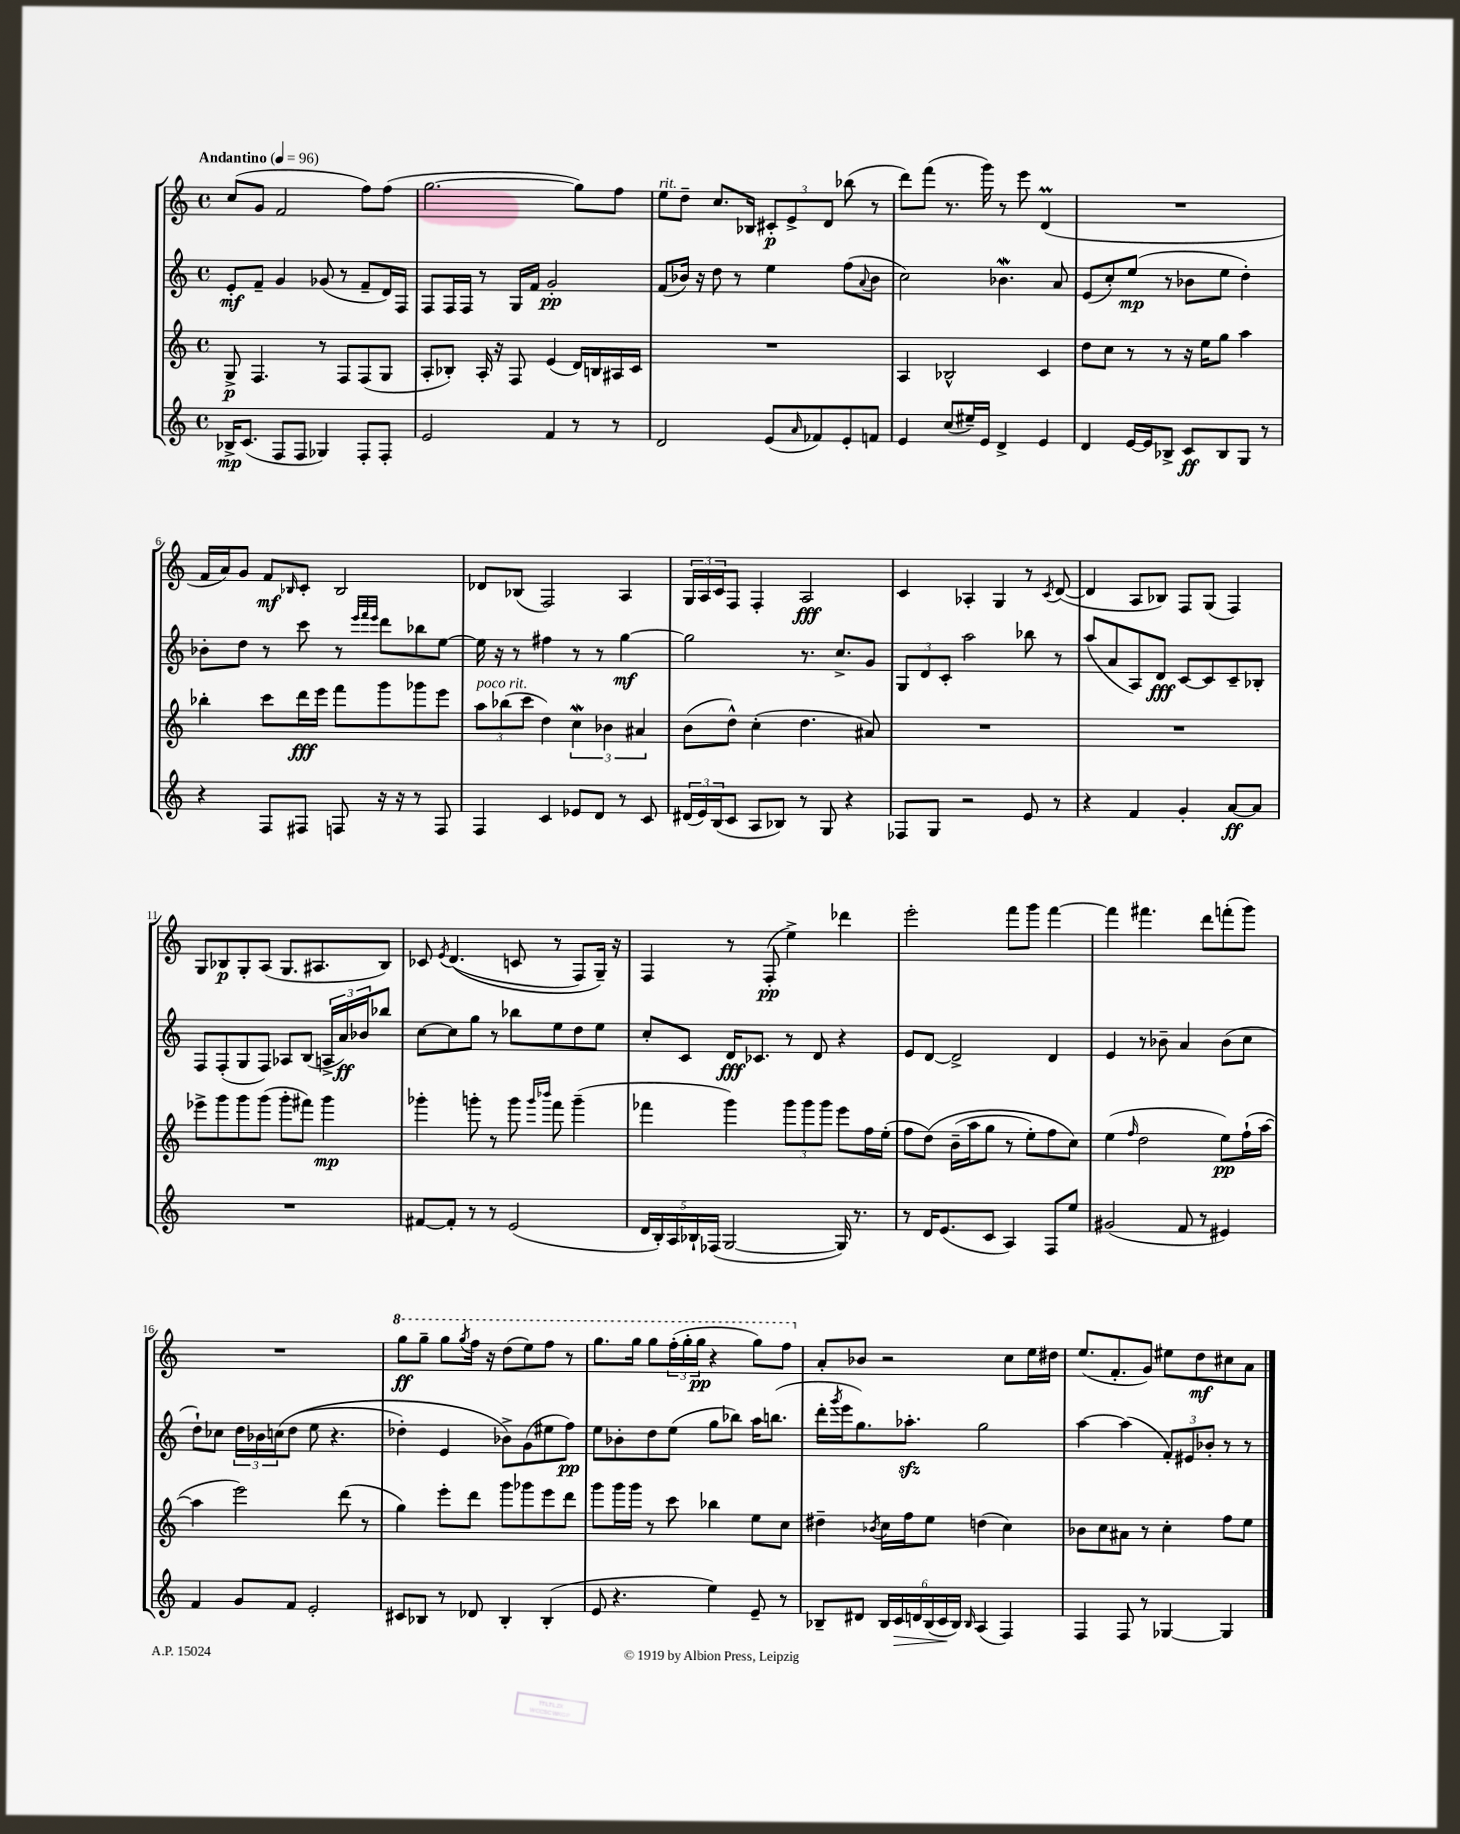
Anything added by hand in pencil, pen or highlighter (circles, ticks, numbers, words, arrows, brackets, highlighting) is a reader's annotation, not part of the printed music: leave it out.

**kern	**dynam	**kern	**dynam	**kern	**dynam	**kern	**dynam
*part4	*part4	*part3	*part3	*part2	*part2	*part1	*part1
*staff4	*staff4	*staff3	*staff3	*staff2	*staff2	*staff1	*staff1
*clefG2	*	*clefG2	*	*clefG2	*	*clefG2	*
*k[]	*	*k[]	*	*k[]	*	*k[]	*
*M4/4	*	*M4/4	*	*M4/4	*	*M4/4	*
*met(c)	*	*met(c)	*	*met(c)	*	*met(c)	*
*MM96	*	*MM96	*	*MM96	*	*MM96	*
=1	=1	=1	=1	=1	=1	=1	=1
!	!	!	!	!	!	!LO:TX:a:B:t=Andantino	!
16B-X^/KL	mp	8G^/	p	8e'/L	mf	(8cc/L	.
(8.c/J	.	.	.	.	.	.	.
.	.	4.F/	.	8f~/J	.	8g/J	.
8F/L	.	.	.	4g/	.	2f/	.
8F/J	.	.	.	.	.	.	.
4G-X/)	.	8r	.	(8g-X/	.	.	.
.	.	8F/L	.	8r	.	.	.
8F'/L	.	(8F/	.	8f~/L	.	8ff\L)	.
8F'/J	.	8G/J	.	16d/L)	.	(8ff\J	.
.	.	.	.	16F/JJ	.	.	.
=2	=2	=2	=2	=2	=2	=2	=2
2e/	.	8A'/L	.	8F/L	.	[2.gg\	.
.	.	8B-X'/J)	.	16F/L	.	.	.
.	.	.	.	16F/JJ	.	.	.
.	.	16A'/	.	8r	.	.	.
.	.	16r	.	.	.	.	.
.	.	8F/	.	16G/LL	.	.	.
.	.	.	.	16f/JJ	.	.	.
4f/	.	(4e/	.	2g'/	pp	.	.
8r	.	16d/LL)	.	.	.	8gg\L])	.
.	.	16Bn/	.	.	.	.	.
8r	.	16A#X/	.	.	.	8ff\J	.
.	.	16c/JJ	.	.	.	.	.
=3	=3	=3	=3	=3	=3	=3	=3
!	!	!	!	!	!	!LO:TX:a:i:t=rit.	!
2d/	.	1r	.	(8f/L	.	8ee\L	.
.	.	.	.	16b-X/Jk)	.	8dd~\J	.
.	.	.	.	16r	.	.	.
.	.	.	.	8dd\	.	8.cc/L	.
.	.	.	.	8r	.	.	.
.	.	.	.	.	.	16B-X/Jk	.
(8e/L	.	.	.	4ee\	.	12c#X'/L	p
.	.	.	.	.	.	12e^/	.
16qqa/	.	.	.	.	.	.	.
8f-X/)	.	.	.	.	.	.	.
.	.	.	.	.	.	12d/J	.
8e'/	.	.	.	(8ff\L	.	(8bb-X\	.
.	.	.	.	8qqa/	.	.	.
8fn/J	.	.	.	8b-\J	.	8r	.
=4	=4	=4	=4	=4	=4	=4	=4
4e/	.	4A/	.	2cc\)	.	8ddd\L)	.
.	.	.	.	.	.	(8fff\J	.
(8cc/L	.	2B-X^^/	.	.	.	8.r	.
16ee#X~/L)	.	.	.	.	.	.	.
16e/JJ	.	.	.	.	.	16ggg\)	.
4d^/	.	.	.	4.b-Xw\	.	8r	.
.	.	.	.	.	.	8eee\	.
4e/	.	4c/	.	.	.	(4dM/	.
.	.	.	.	8a/	.	.	.
=5	=5	=5	=5	=5	=5	=5	=5
4d/	.	8dd\L	.	(8e/L	.	1r	.
.	.	8cc\J	.	8cc'/)	.	.	.
[16e/LL	.	8r	.	(8ee/J	mp	.	.
16e/J]	.	.	.	.	.	.	.
8B-X^/J	.	8r	.	8r	.	.	.
8c/L	ff	16r	.	8b-X\L	.	.	.
.	.	16ee\KL	.	.	.	.	.
8B-/	.	8gg\J	.	8ee\J	.	.	.
8G/J	.	4aa\	.	4dd'\)	.	.	.
8r	.	.	.	.	.	.	.
!!LO:LB:g=z
=6	=6	=6	=6	=6	=6	=6	=6
4r	.	4bb-X'\	.	8b-X'\L	.	16f/LL	.
.	.	.	.	.	.	16a/J)	.
.	.	.	.	8dd\J	.	8g/J	.
8F/L	.	8ccc\L	.	8r	.	8f/L	mf
.	.	.	.	.	.	16qqB-X/	.
8F#X/J	.	16ddd\L	fff	8ccc\	.	8c'/J	.
.	.	16eee\JJ	.	.	.	.	.
8Fn/	.	8fff\L	.	8r	.	2B-/	.
.	.	.	.	32qqeee/LLL	.	.	.
.	.	.	.	32qqfff/	.	.	.
.	.	.	.	32qqeee/JJJ	.	.	.
16r	.	8ggg\	.	8ddd\L	.	.	.
16r	.	.	.	.	.	.	.
8r	.	8ggg-X\	.	8bb-X\	.	.	.
8F/	.	8eee\J	.	[8ee\J	.	.	.
=7	=7	=7	=7	=7	=7	=7	=7
!	!	!LO:TX:a:i:t=poco rit.	!	!	!	!	!
4F/	.	12aa\L	.	16ee\]	.	8d-X/L	.
.	.	.	.	16r	.	.	.
.	.	(12bb-X\	.	.	.	.	.
.	.	.	.	8r	.	(8B-X/J	.
.	.	12ccc\J	.	.	.	.	.
4c/	.	4dd\)	.	4ff#X\	.	2F/)	.
8e-X/L	.	6ccw\	.	8r	.	.	.
8d/J	.	.	.	8r	.	.	.
.	.	6b-X\	.	.	.	.	.
8r	.	.	.	[4gg\	mf	4A/	.
.	.	6a#X/	.	.	.	.	.
8c/	.	.	.	.	.	.	.
=8	=8	=8	=8	=8	=8	=8	=8
(24d#X/LL	.	(8b\L	.	2gg\]	.	24G/LL	.
24e/)	.	.	.	.	.	24A/	.
(24B/J	.	.	.	.	.	24c/J	.
8c/J	.	8dd^^\J)	.	.	.	8F/J	.
8A/L	.	(4cc'\	.	.	.	4F'/	.
8B-X/J)	.	.	.	.	.	.	.
8r	.	4.dd\	.	8.r	.	2A/	fff
8G/	.	.	.	.	.	.	.
.	.	.	.	8.cc^/L	.	.	.
4r	.	.	.	.	.	.	.
.	.	8a#X/)	.	8g/J	.	.	.
=9	=9	=9	=9	=9	=9	=9	=9
8F-X/L	.	1r	.	12G/L	.	4c/	.
.	.	.	.	12d/	.	.	.
8G/J	.	.	.	.	.	.	.
.	.	.	.	12c'/J	.	.	.
2r	.	.	.	2aa\	.	4A-X'/	.
.	.	.	.	.	.	4G/	.
8e/	.	.	.	8bb-X\	.	8r	.
.	.	.	.	.	.	8qc/	.
8r	.	.	.	8r	.	([8d/	.
=10	=10	=10	=10	=10	=10	=10	=10
4r	.	1r	.	(8aa/L	.	4d/]	.
.	.	.	.	8a/	.	.	.
4f/	.	.	.	8A/)	.	8A/L	.
.	.	.	.	8d/J	fff	8B-X/J)	.
4g'/	.	.	.	[8c/L	.	8F/L	.
.	.	.	.	8c/]	.	(8G/J	.
[8a/L	ff	.	.	8c~/	.	4F/)	.
8a/J]	.	.	.	8B-X'/J	.	.	.
!!LO:LB:g=z
=11	=11	=11	=11	=11	=11	=11	=11
1r	.	8eee-X^\L	.	8F/L	.	8G/L	.
.	.	8ggg\	.	(8F'/	.	8B-X/	p
.	.	8ggg\	.	8G/	.	8G'/	.
.	.	(8ggg\J	.	8F/J)	.	(8A/J	.
.	.	8ggg'\L	.	8A-X/L	.	8.G/L	.
.	.	8fff#X\J)	.	(8B/J	.	.	.
.	.	.	.	.	.	8.A#X/	.
.	.	4ggg\	mp	24An^/LL	.	.	.
.	.	.	.	24a/)	ff	.	.
.	.	.	.	24b-X/J	.	.	.
.	.	.	.	8bb-X/J	.	8B-/J)	.
=12	=12	=12	=12	=12	=12	=12	=12
[8f#X/L	.	4ggg-X'\	.	[8cc\L	.	8c-X/	.
.	.	.	.	.	.	8qe/	.
8f#'/J]	.	.	.	8cc\]	.	((4.d/	.
8r	.	8gggn'\	.	8gg\J	.	.	.
8r	.	8r	.	8r	.	.	.
(2e/	.	8ggg\	.	8bb-X\L	.	8cn/	.
.	.	16qqggg/LL	.	.	.	.	.
.	.	16qqbbb-X/JJ	.	.	.	.	.
.	.	8fff\	.	8ee\	.	8r	.
.	.	(4ggg~\	.	8dd\	.	8F/L)	.
.	.	.	.	8ee\J	.	16G~/Jk)	.
.	.	.	.	.	.	16r	.
=13	=13	=13	=13	=13	=13	=13	=13
20d/LL	.	4fff-X\	.	8cc'/L	.	4F/	.
20B'/)	.	.	.	.	.	.	.
20A/	.	.	.	.	.	.	.
.	.	.	.	8c/J	.	.	.
20B-X`/	.	.	.	.	.	.	.
(20F-X/JJ	.	.	.	.	.	.	.
[2G/	.	4ggg\)	.	16d/KL	fff	8r	.
.	.	.	.	8.c-X/J	.	.	.
.	.	.	.	.	.	(8F'/	pp
.	.	12ggg\L	.	8r	.	4ee^\)	.
.	.	12ggg\	.	.	.	.	.
.	.	.	.	8d/	.	.	.
.	.	12ggg\J	.	.	.	.	.
16G/])	.	8eee\L	.	4r	.	4ddd-X\	.
8.r	.	.	.	.	.	.	.
.	.	16ff\L	.	.	.	.	.
.	.	(16ee'\JJ	.	.	.	.	.
=14	=14	=14	=14	=14	=14	=14	=14
8r	.	8ff\L	.	8e/L	.	2eee'\	.
16d/KL	.	(8dd\J)	.	[8d/J	.	.	.
(8.e/	.	.	.	.	.	.	.
.	.	(16b~\LL	.	2d^/]	.	.	.
.	.	16aa\J	.	.	.	.	.
8c/J	.	8gg\J	.	.	.	.	.
4A/)	.	8r	.	.	.	8fff\L	.
.	.	8ee'\L)	.	.	.	8ggg\J	.
8F/L	.	8ff\	.	4d/	.	[4fff\	.
8ee/J	.	8cc\J)	.	.	.	.	.
=15	=15	=15	=15	=15	=15	=15	=15
(2g#X/	.	(4ee\	.	4e/	.	4fff\]	.
.	.	16qqff/	.	.	.	.	.
.	.	2dd\	.	8r	.	4.fff#X\	.
.	.	.	.	8b-X~\	.	.	.
8f/	.	.	.	4a/	.	.	.
8r	.	.	.	.	.	8ddd\L	.
4e#X/)	.	8ee\L)	pp	(8b-\L	.	(8fffn'\	.
.	.	(16ff`\L	.	8cc\J	.	8ggg\J)	.
.	.	[16aa\JJ	.	.	.	.	.
!!LO:LB:g=z
=16	=16	=16	=16	=16	=16	=16	=16
4f/	.	4aa\]	.	8dd`\L)	.	1r	.
.	.	.	.	8cc-X\J	.	.	.
8g/L	.	2eee\)	.	24dd\LL	.	.	.
.	.	.	.	24b-X\	.	.	.
.	.	.	.	(24ccn\J	.	.	.
8f/J	.	.	.	(8dd\J	.	.	.
2e'/	.	.	.	8ee\	.	.	.
.	.	.	.	4.r	.	.	.
.	.	(8ddd\	.	.	.	.	.
.	.	8r	.	.	.	.	.
=17	=17	=17	=17	=17	=17	=17	=17
*	*	*	*	*	*	*8va	*
8c#X/L	.	4gg\)	.	4dd-X'\)	.	8ggg\L	ff
8B-X/J	.	.	.	.	.	8ggg~\J	.
8r	.	8eee'\L	.	4e/	.	8ggg\L	.
.	.	.	.	.	.	8qggg/	.
8d-X/	.	8ddd\J	.	.	.	16fff\Jk	.
.	.	.	.	.	.	16r	.
4B-'/	.	8ggg\L	.	8b-X^\L)	.	(8ddd\L	.
.	.	8ggg-X\	.	(8g\	.	8eee\)	.
(4B-'/	.	8eee\	.	8ee#X\	.	8fff\J	.
.	.	8ddd\J	.	8ff\J)	pp	8r	.
=18	=18	=18	=18	=18	=18	=18	=18
8e/	.	8ggg\L	.	8ee\L	.	8.ggg\L	.
4.r	.	16ggg\L	.	8b-X'\	.	.	.
.	.	16ggg\JJ	.	.	.	16ggg\Jk	.
.	.	8r	.	8dd\	.	8ggg\L	.
.	.	8ccc\	.	(8ee\J	.	(24fff'\L	.
.	.	.	.	.	.	24ggg'\	.
.	.	.	.	.	.	24ggg\JJ	pp
4ee\)	.	4bb-X\	.	8gg\L	.	4r	.
.	.	.	.	8bb-X\J)	.	.	.
8e~/	.	8ee\L	.	16aa\KL	.	8ggg\L)	.
.	.	.	.	(8.bbn\J	.	.	.
8r	.	8cc\J	.	.	.	8fff\J	.
=19	=19	=19	=19	=19	=19	=19	=19
*	*	*	*	*	*	*X8va	*
8B-X~/L	.	4dd#X~\	.	16ddd'\LL	.	8a'/L	.
.	.	.	.	8qggg/	.	.	.
.	.	.	.	16eee\J	.	.	.
8d#X/J	.	.	.	8.gg\)	.	8b-X/J	.
.	.	8qb-X/	.	.	.	.	.
24B-/LL	.	16cc\LL	.	.	.	2r	.
!	!LO:HP:b	!	!	!	!	!	!
24c/	>	.	.	.	.	.	.
.	.	16ff\J	.	8.aa-Xzz'\J	.	.	.
24dn/	.	.	.	.	.	.	.
(24B-/	.	8ee\J	.	.	.	.	.
24c/	.	.	.	.	.	.	.
24B-/JJ)	]	.	.	.	.	.	.
16qqB-/	.	.	.	.	.	.	.
(4A/	.	(4ddn\	.	2gg\	.	.	.
4F/)	.	4cc\)	.	.	.	8cc\L	.
.	.	.	.	.	.	16ee\L	.
.	.	.	.	.	.	16dd#X\JJ	.
=20	=20	=20	=20	=20	=20	=20	=20
4F/	.	8b-X\L	.	[4aa\	.	(8.ee/L	.
.	.	8cc\	.	.	.	.	.
.	.	.	.	.	.	8.f'/	.
8F/	.	8a#X\J	.	(4aa\]	.	.	.
8r	.	8r	.	.	.	8g/J)	.
[4G-X/	.	4cc'\	.	12f'/L)	.	8ee#X\L	.
.	.	.	.	12e#X/	.	.	.
.	.	.	.	.	.	8dd\	mf
.	.	.	.	12b-X'/J	.	.	.
4G-/]	.	8ff\L	.	8r	.	8cc#X\	.
.	.	8ee\J	.	8r	.	8a\J	.
==	==	==	==	==	==	==	==
*-	*-	*-	*-	*-	*-	*-	*-
